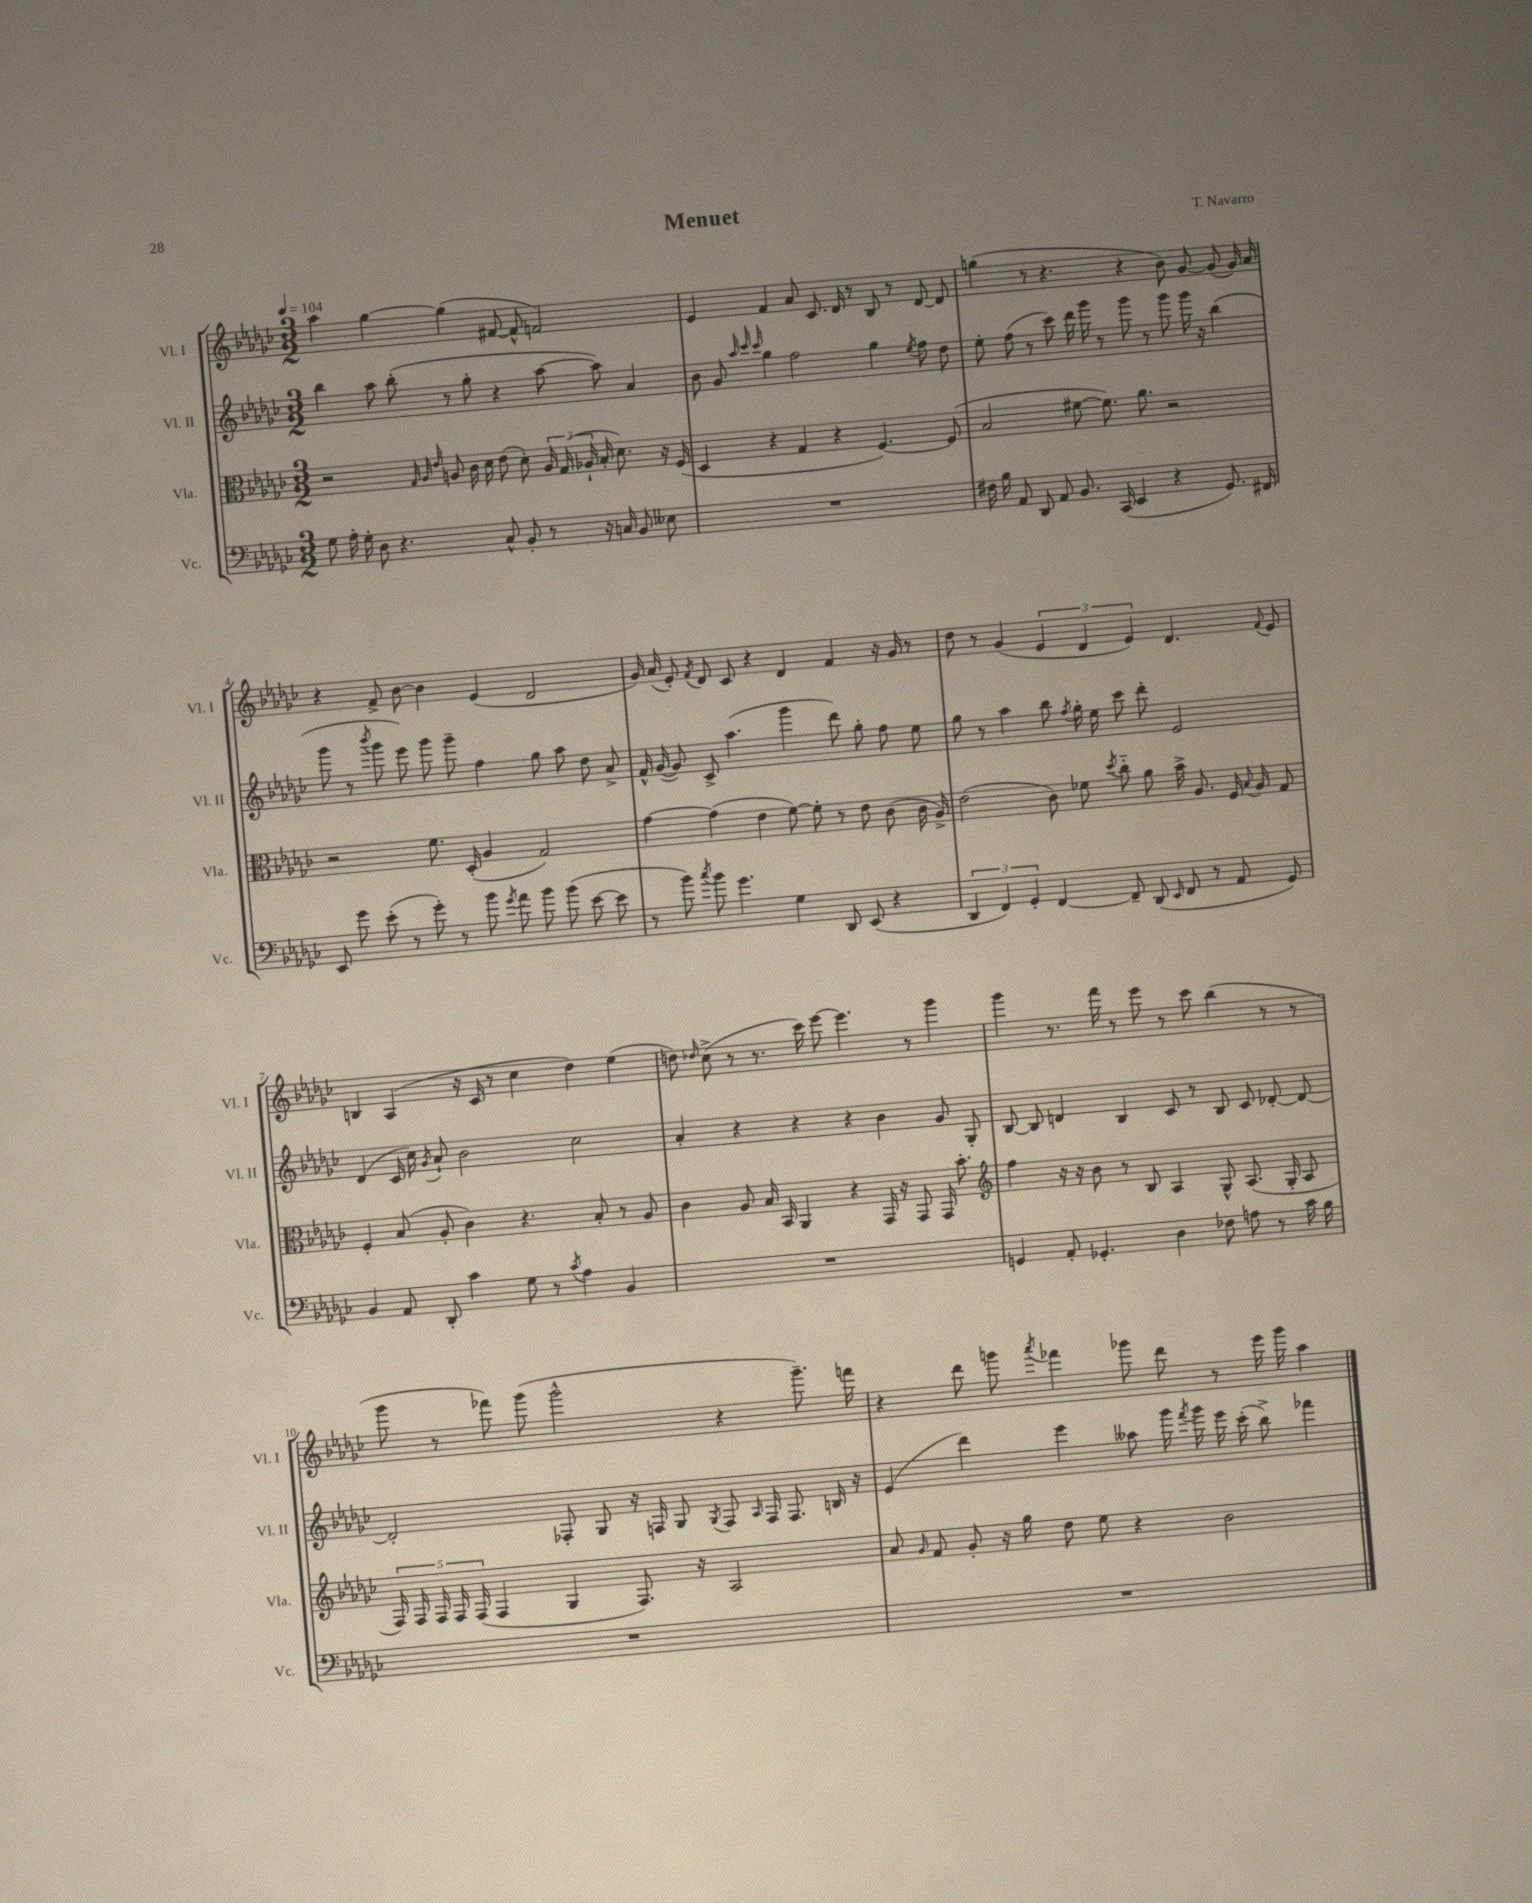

**kern	**kern	**kern	**kern
*part4	*part3	*part2	*part1
*staff4	*staff3	*staff2	*staff1
*I"Vc.	*I"Vla.	*I"Vl. II	*I"Vl. I
*I'Vc.	*I'Vla.	*I'Vl. II	*I'Vl. I
*clefF4	*clefC3	*clefG2	*clefG2
*k[b-e-a-d-g-c-]	*k[b-e-a-d-g-c-]	*k[b-e-a-d-g-c-]	*k[b-e-a-d-g-c-]
*M3/2	*M3/2	*M3/2	*M3/2
*MM104	*MM104	*MM104	*MM104
=1	=1	=1	=1
8G-\	2r	4bb-\	4aa-\
16A-'\	.	.	.
16G-'\	.	.	.
8D-\	.	8aa-\	[4gg-\
4.r	.	(8bb-'\	.
.	32qqG-/	.	.
.	32qqA-/	.	.
.	32qqe-/	.	.
.	8An/	8r	(4gg-\]
.	16c-\	8gg-'\	.
.	16d-\	.	.
8C-^^/	(8e-\	4r	[8f#X/
8BB-'/	8d-'\)	.	8f#^^/]
8r	24A/	[8aa-\	2fn/)
.	(24G-/	.	.
.	24A-X`/	.	.
16r	16B-'/	8aa-\])	.
16Cn/	8.d-\)	.	.
8BB-/	.	4a-/	.
8E--X\	16r	.	.
.	(16F/	.	.
=2	=2	=2	=2
1.r	4D-/	8b-\	4e-/
.	.	8g-/	.
.	.	32qqaa-/	.
.	.	32qqccc-/	.
.	.	32qqccc-/	.
.	4r	4gg-\	4f/
.	4G-/	2ff\	8a-/
.	.	.	8.c-/
.	4r	.	.
.	.	.	16d-/
.	.	.	8r
.	[4.F/)	4gg-\	8B-/
.	.	.	8r
.	.	8qee-/	.
.	.	8ff\	[8d-/
.	(8F/]	8dd-\	8d-/]
=3	=3	=3	=3
16F#X\	2B-/	8ee-'\	(4ggn\
16B-\	.	.	.
8AA-/	.	(8ff\	.
8DD-/	.	8r	8r
8AA-/	.	8ccc-\)	4.r
8.BB-/	[8f#X\	16ddd-\	.
.	.	16ggg-\	.
.	8.f#\])	8r	.
(16CC-/	.	.	.
4EE-/	.	8ggg-\	4r
.	8.a-\	.	.
.	.	8r	.
4r	2r	8ggg-\	8b-\)
.	.	16ggg-\	[8g-/
.	.	16r	.
8.GG-/)	.	(4bb-\	(8g-/]
.	.	.	16g-/)
16FF#X/	.	.	16a-/
!!LO:LB:g=z
=4	=4	=4	=4
8EE-/	2r	8ggg-\	4r
8g-\	.	8r	.
.	.	8qbbb-/	.
(8e-'\	.	8ggg-\	8f^/
8r	.	8eee-\)	[8b-\
8g-'\)	8.f\	8ggg-\	4b-\]
8r	.	8ggg-~\	.
.	(16D-'/	.	.
8b-\	4A-/	4ff\	(4e-/
8qg-/	.	.	.
8a-\	.	.	.
8b-\	2G-/)	8gg-\	2d-/
(8b-\	.	8aa-\	.
[8e-\	.	8dd-\	.
8e-\]	.	8a-^/	.
=5	=5	=5	=5
8r	[4g-\	16f^^/	16g-/)
.	.	([16g-/	(16a-/
8b-\)	.	8g-/])	8e-'/)
8qcc-/	.	.	8qf/
8b-\	(4g-\]	8c-^/	8d-/
4.g-\	.	(4.aa-\	8c-/
.	4e-\	.	4r
4G-\	[8f\)	4ggg-\	4d-/
.	8f'\]	.	.
8DD-/	8r	8ddd-\)	4f/
(8EE-/	8e-\	8gg-'\	.
4r	(8c-\	8ff\	16r
.	.	.	16g-/
.	16c-\	8ee-\	8r
.	16A-^/)	.	.
=6	=6	=6	=6
6DD-/	(2e-\	8gg-\	8dd-\
.	.	8r	8r
6FF/)	.	.	.
.	.	4aa-\	(4g-/
6GG-'/	.	.	.
[4FF/	8c-\)	8bb-\	6e-/
.	.	8qff/	.
.	8f-X\	16gg-'\	.
.	.	.	6d-/
.	.	16ee-\	.
.	8qdd-/	.	.
8FF~/]	8cc-\	8ccc-\	.
.	.	.	6e-/)
(8DD-/	8a-\	8ddd-'\	.
16qqEE-/	.	.	.
8FF/	16b-^\	2e-/	4.d-/
.	8.A-/	.	.
8r	.	.	.
8AA-/	16F/	.	.
.	8qqB-/	.	.
.	16A-/	.	.
.	.	.	8qqf/
8GG-/)	8G-/	.	8e-/
!!LO:LB:g=z
=7	=7	=7	=7
4BB-/	4F'/	(4d-/	4Bn/
8AA-/	(8B-/	16c-/	(4A-/
.	.	16cc-\)	.
.	.	8qg-/	.
8DD-'/	8A-'/	8a-`/	.
4c-\	4c-\)	2b-\	16r
.	.	.	16c-/
.	.	.	8r
8G-\	4.r	.	4cc-\
8r	.	.	.
8qc-/	.	.	.
4A-\	.	2cc-\	4dd-\)
.	8B-'/	.	.
4BB-/	8r	.	(4ee-\
.	8A-/	.	.
=8	=8	=8	=8
1.r	4c-\	4a-'/	8ddn\)
.	.	.	16qqdd-X/
.	.	.	(8cc-^\
.	8A-/	4r	8r
.	16B-/	.	8.r
.	16BB-/	.	.
.	4AA-/	4r	.
.	.	.	16ccc-\)
.	.	.	[8eee-\
.	4r	4r	4.eee-\]
.	16GG-/	4b-\	.
.	16r	.	.
.	8GG-/	.	8r
.	16GG-/	8g-/	4ggg-\
.	8.b-'\	.	.
.	.	8G-'/	.
=9	=9	=9	=9
*	*clefG2	*	*
4GGn/	4ff\	[8B-/	4ggg-\
.	.	8B-/]	.
8AA-'/	16r	4dn/	8.r
.	16r	.	.
4.GG-X'/	8b-\	.	.
.	.	.	16fff\
.	8r	4B-/	8r
.	8B-/	.	8eee-\
4D-\	4A-/	8c-/	8r
.	.	8r	8ccc-\
8F-X\	8G-^^/	8B-/	(4bb-\
8An\	(8.A-/	8c-/	.
8r	.	[8d-X'/	8r
.	16G-'/	.	.
16c-\	8A-/	8d-/_	8r
16B-\	.	.	.
!!LO:LB:g=z
=10	=10	=10	=10
1.r	20F/)	2d-'/]	8ggg-\
.	20F/	.	.
.	20F/	.	.
.	.	.	8r
.	20F/	.	.
.	(20F/	.	.
.	4F/	.	8fff-X\)
.	.	.	(8ggg-\
.	4G-/	8F-X'/	2ggg-^^\
.	.	8G-/	.
.	8.F/)	16r	.
.	.	16Fn/	.
.	.	8G-/	.
.	16r	.	.
.	.	8qG-/	.
.	2A-/	8F/	4r
.	.	16qqA-/	.
.	.	16F/	.
.	.	8.F/	.
.	.	.	8.ggg-~\)
.	.	16Bn/	.
.	.	16r	16fffn\
=11	=11	=11	=11
1.r	8a-/	(4e-/	4r
.	16qqg-/	.	.
.	8f/	.	.
.	8g-'/	4ddd-\)	8ddd-\
.	16r	.	8gggn\
.	16gg-\	.	.
.	.	.	8qaaa-/
.	8dd-\	4eee-\	4fff-X\
.	8ee-\	.	.
.	4r	8aa--X\	8ggg-X\
.	.	16ggg-\	8ddd-\
.	.	8qfff/	.
.	.	16ggg-\	.
.	2b-\	16eee-\	8r
.	.	(16ccc-'\	.
.	.	8bb-^\)	16eee-\
.	.	.	16ggg-\
.	.	4fff-X\	4aa-\
==	==	==	==
*-	*-	*-	*-
